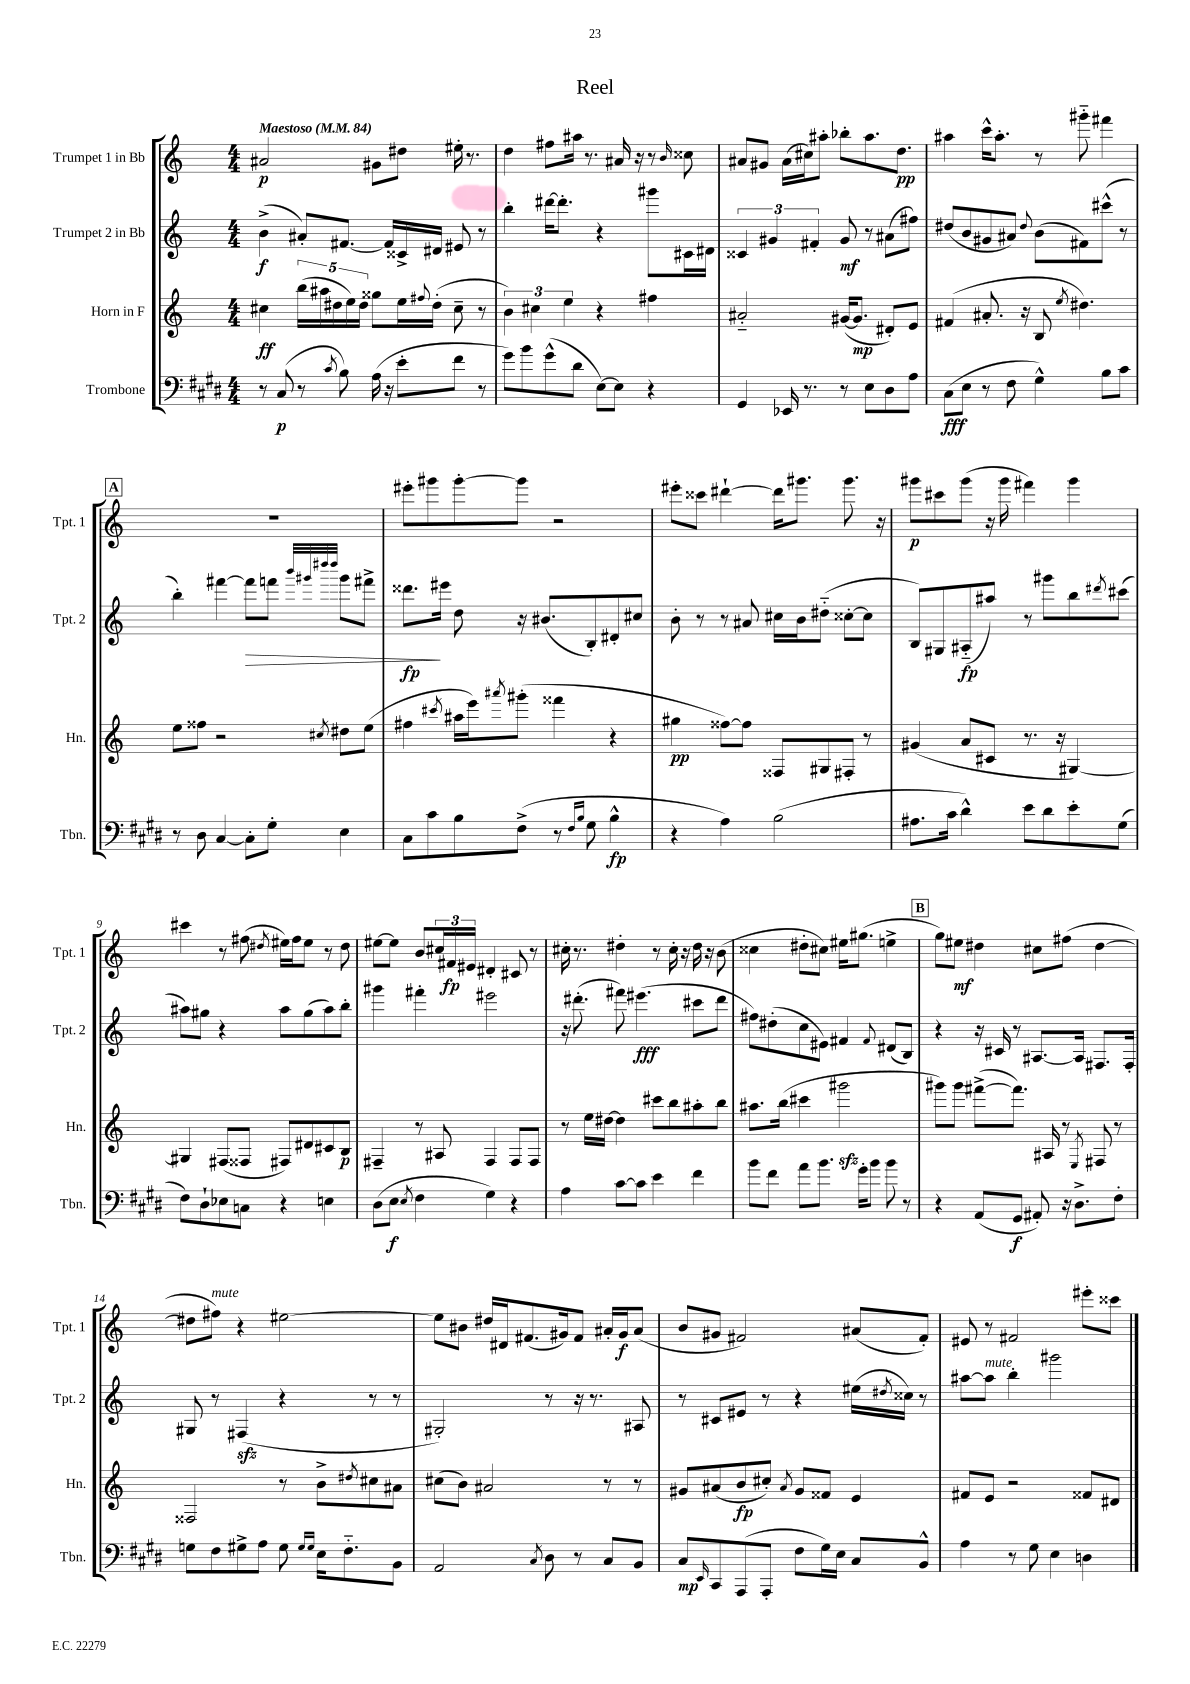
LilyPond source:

\header { title = "Reel" }
<<
\new StaffGroup <<
\new Staff = "s0" \with { instrumentName = "Trumpet 1 in Bb" shortInstrumentName = "Tpt. 1" } {
    \clef treble \key c \major \numericTimeSignature \time 4/4 \tempo "Maestoso" 4 = 84
    ais'2\p gis'8 dis''8 eis''16-. r8. |
    d''4 fis''8 ais''16 r8. ais'16 r16 r8 \grace { b'16 } cisis''8 |
    ais'8 gis'8 ais'16( cis''16) ais''8-. bes''8-. ais''8. d''8.\pp |
    ais''4 c'''16-^ ais''8.-. r8 gis'''8-_ fis'''4 |
    \mark \markup { \box "A" } R1 |
    eis'''8-. gis'''8 gis'''8~-. gis'''8 r2 |
    eis'''8-. cisis'''8 dis'''4~-! dis'''16 gis'''8. gis'''8. r16 |
    gis'''8\p cis'''8 gis'''8( r16 gis'''16 fis'''4) gis'''4 |
    cis'''4 r8 fis''8( \acciaccatura { dis''8 } eis''16) fis''16 eis''8 r8 dis''8 |
    eis''8~ eis''8 b'8 \tuplet 3/2 { cis''16 fis'16\fp eis'16 } dis'4-. cis'8 r8 |
    cis''16-. r8. dis''4-. r8 cis''16-. r16 dis''16 r16 b'8( |
    cisis''4 dis''8-. cis''8) eis''16 gis''8.( e''4-> |
    \mark \markup { \box "B" } g''8) eis''8\mf dis''4 cis''8 fis''8( dis''4~ |
    dis''8 fis''8^\markup { \italic "mute" }) r4 eis''2~ |
    eis''8 bis'8 dis''16 dis'16 fis'8.( gis'16) fis'8 ais'16-. gis'16\f ais'8( |
    b'8 gis'8 fis'2) ais'8( fis'8-.) |
    eis'8 r8 fis'2 eis'''8-. cisis'''8 \bar "|." |
}
\new Staff = "s1" \with { instrumentName = "Trumpet 2 in Bb" shortInstrumentName = "Tpt. 2" } {
    \clef treble \key c \major \numericTimeSignature \time 4/4
    b'4->\f( ais'8-.) fis'8.~ fis'16 cisis'16-> dis'16 eis'8 r8 |
    b''4-. dis'''16~ dis'''8.-. r4 gis'''8 cis'16 dis'16 |
    \tuplet 3/2 { cisis'4 gis'4 fis'4-. } gis'8\mf r8 ais'8( fis''8) |
    dis''8( b'8 gis'8 ais'8) \appoggiatura { dis''8 } b'8( fis'8) cis'''8-^( r8 |
    \mark \markup { \box "A" } b''4-.) fis'''4~ fis'''8\> f'''8 \grace { b'''32 gis'''32 dis''''32 dis''''32 } gis'''8 fis'''8-> |
    disis'''8.\fp\! eis'''16 d''8 r16 bis'8.( b8-.) dis'8-. cis''8 |
    b'8-. r8 r8 ais'8 cis''16 b'16 dis''8-_( cisis''8~-. cisis''8 |
    b8) gis8 ais8-_\fp( ais''8) r8 gis'''8 b''8 \acciaccatura { dis'''8 } cis'''8( |
    ais''8) gis''8 r4 ais''8 gis''8( ais''8) b''8-. |
    gis'''4 fis'''4-. eis'''2 |
    r16 dis'''8.-.( fis'''8) eis'''4.\fff( cis'''8 dis'''8 |
    fis''8) dis''8-.( c''8 eis'8) fis'4 \appoggiatura { fis'8 } dis'8( b8) |
    \mark \markup { \box "B" } r4 r16 cis'16 r8 ais8.~ ais16 fis8. fis16-. |
    gis8 r8 fis4\sfz( r4 r8 r8 |
    gis2-.) r8 r16 r8. ais8 |
    r8 cis'8 eis'8 r8 r4 eis''16( \acciaccatura { dis''8 } cisis''16) r8 |
    ais''8~ ais''8^\markup { \italic "mute" } b''4-. gis'''2 \bar "|." |
}
\new Staff = "s2" \with { instrumentName = "Horn in F" shortInstrumentName = "Hn." } {
    \clef treble \key c \major \numericTimeSignature \time 4/4
    cis''4\ff \tuplet 5/4 { b''16( ais''16 dis''16 e''16) dis''16 } gisis''8 e''16 \appoggiatura { fis''8 } dis''16-.( cis''8-- r8 |
    \tuplet 3/2 { b'4) cis''4 e''4 } r4 fis''4 |
    ais'2-_ gis'16~( gis'8.\mp dis'8-.) e'8 |
    fis'4( ais'8.-. r16 b8 \acciaccatura { e''8 } dis''4.) |
    \mark \markup { \box "A" } e''8 fisis''8 r2 \acciaccatura { cis''8 } dis''8 e''8( |
    fis''4 \acciaccatura { cis'''8 } ais''16 e'''16) \acciaccatura { ais'''8 } gis'''8-.( fisis'''4 r4 |
    gis''4\pp fisis''8~) fisis''8 fisis8 gis8 fis8-. r8 |
    gis'4( a'8 cis'8 r8. r16 gis4~) |
    gis4 fis8( fisis8 fis8) dis'8 cis'8 b8\p |
    fis4-- r8 ais8 fis4 fis8 fis8 |
    r8 e''16 dis''16~ dis''4 cis'''8 b''8 ais''8-. b''8 |
    ais''8. b''16( cis'''4 gis'''2\sfz |
    \mark \markup { \box "B" } gis'''8) gis'''8 fis'''8~->( fis'''8.) ais16 r8 \acciaccatura { e8 } fis8 r8 |
    fisis2 r8 b'8-> \acciaccatura { dis''8 } cis''8 ais'8 |
    cis''8( b'8) ais'2 r8 r8 |
    gis'8 ais'8( b'8\fp cis''8-.) \acciaccatura { ais'8 } gis'8 fisis'8 e'4 |
    fis'8 e'8 r2 fisis'8 dis'8 \bar "|." |
}
\new Staff = "s3" \with { instrumentName = "Trombone" shortInstrumentName = "Tbn." } {
    \clef bass \key e \major \numericTimeSignature \time 4/4
    r8 cis8\p( r8 \acciaccatura { cis'8 } b8) a16( r16 e'8-. fis'8 r8 |
    gis'8) b'8 gis'8-^( dis'8 e8~) e8 r4 |
    gis,4 ees,16 r8. r8 e8 dis8 a8 |
    cis8\fff( e8 r8 fis8 gis4-^) b8 cis'8 |
    \mark \markup { \box "A" } r8 dis8 cis4~ cis8-. gis8-. e4 |
    cis8 cis'8 b8 fis8->( r8 \grace { fis16 b16 } gis8 b4-^\fp |
    r4 a4) b2( |
    ais8. cis'16 dis'4-^) e'8 dis'8 e'8-. gis8( |
    fis8) dis8-! ees8 c8 r4 e4 |
    dis8( e8\f \acciaccatura { e8 } fis4 gis4) r4 |
    a4 cis'8~ cis'8 e'4 fis'4 |
    b'8 fis'8 a'8 b'8. gis'16-. b'8 b'8 r8 |
    \mark \markup { \box "B" } r4 a,8( gis,8\f ais,8-.) r16 dis8.-> fis8-. |
    g8 fis8 gis8-> a8 gis8 \grace { gis16 gis16 } e16 fis8.-_ b,8 |
    a,2 \acciaccatura { cis8 } dis8 r8 cis8 b,8 |
    cis8\mp \grace { e,16 } cis,8 a,,8( a,,8-. fis8 gis16) e16 cis8 b,8-^ |
    a4 r8 gis8 e4 d4 \bar "|." |
}
>>
>>
